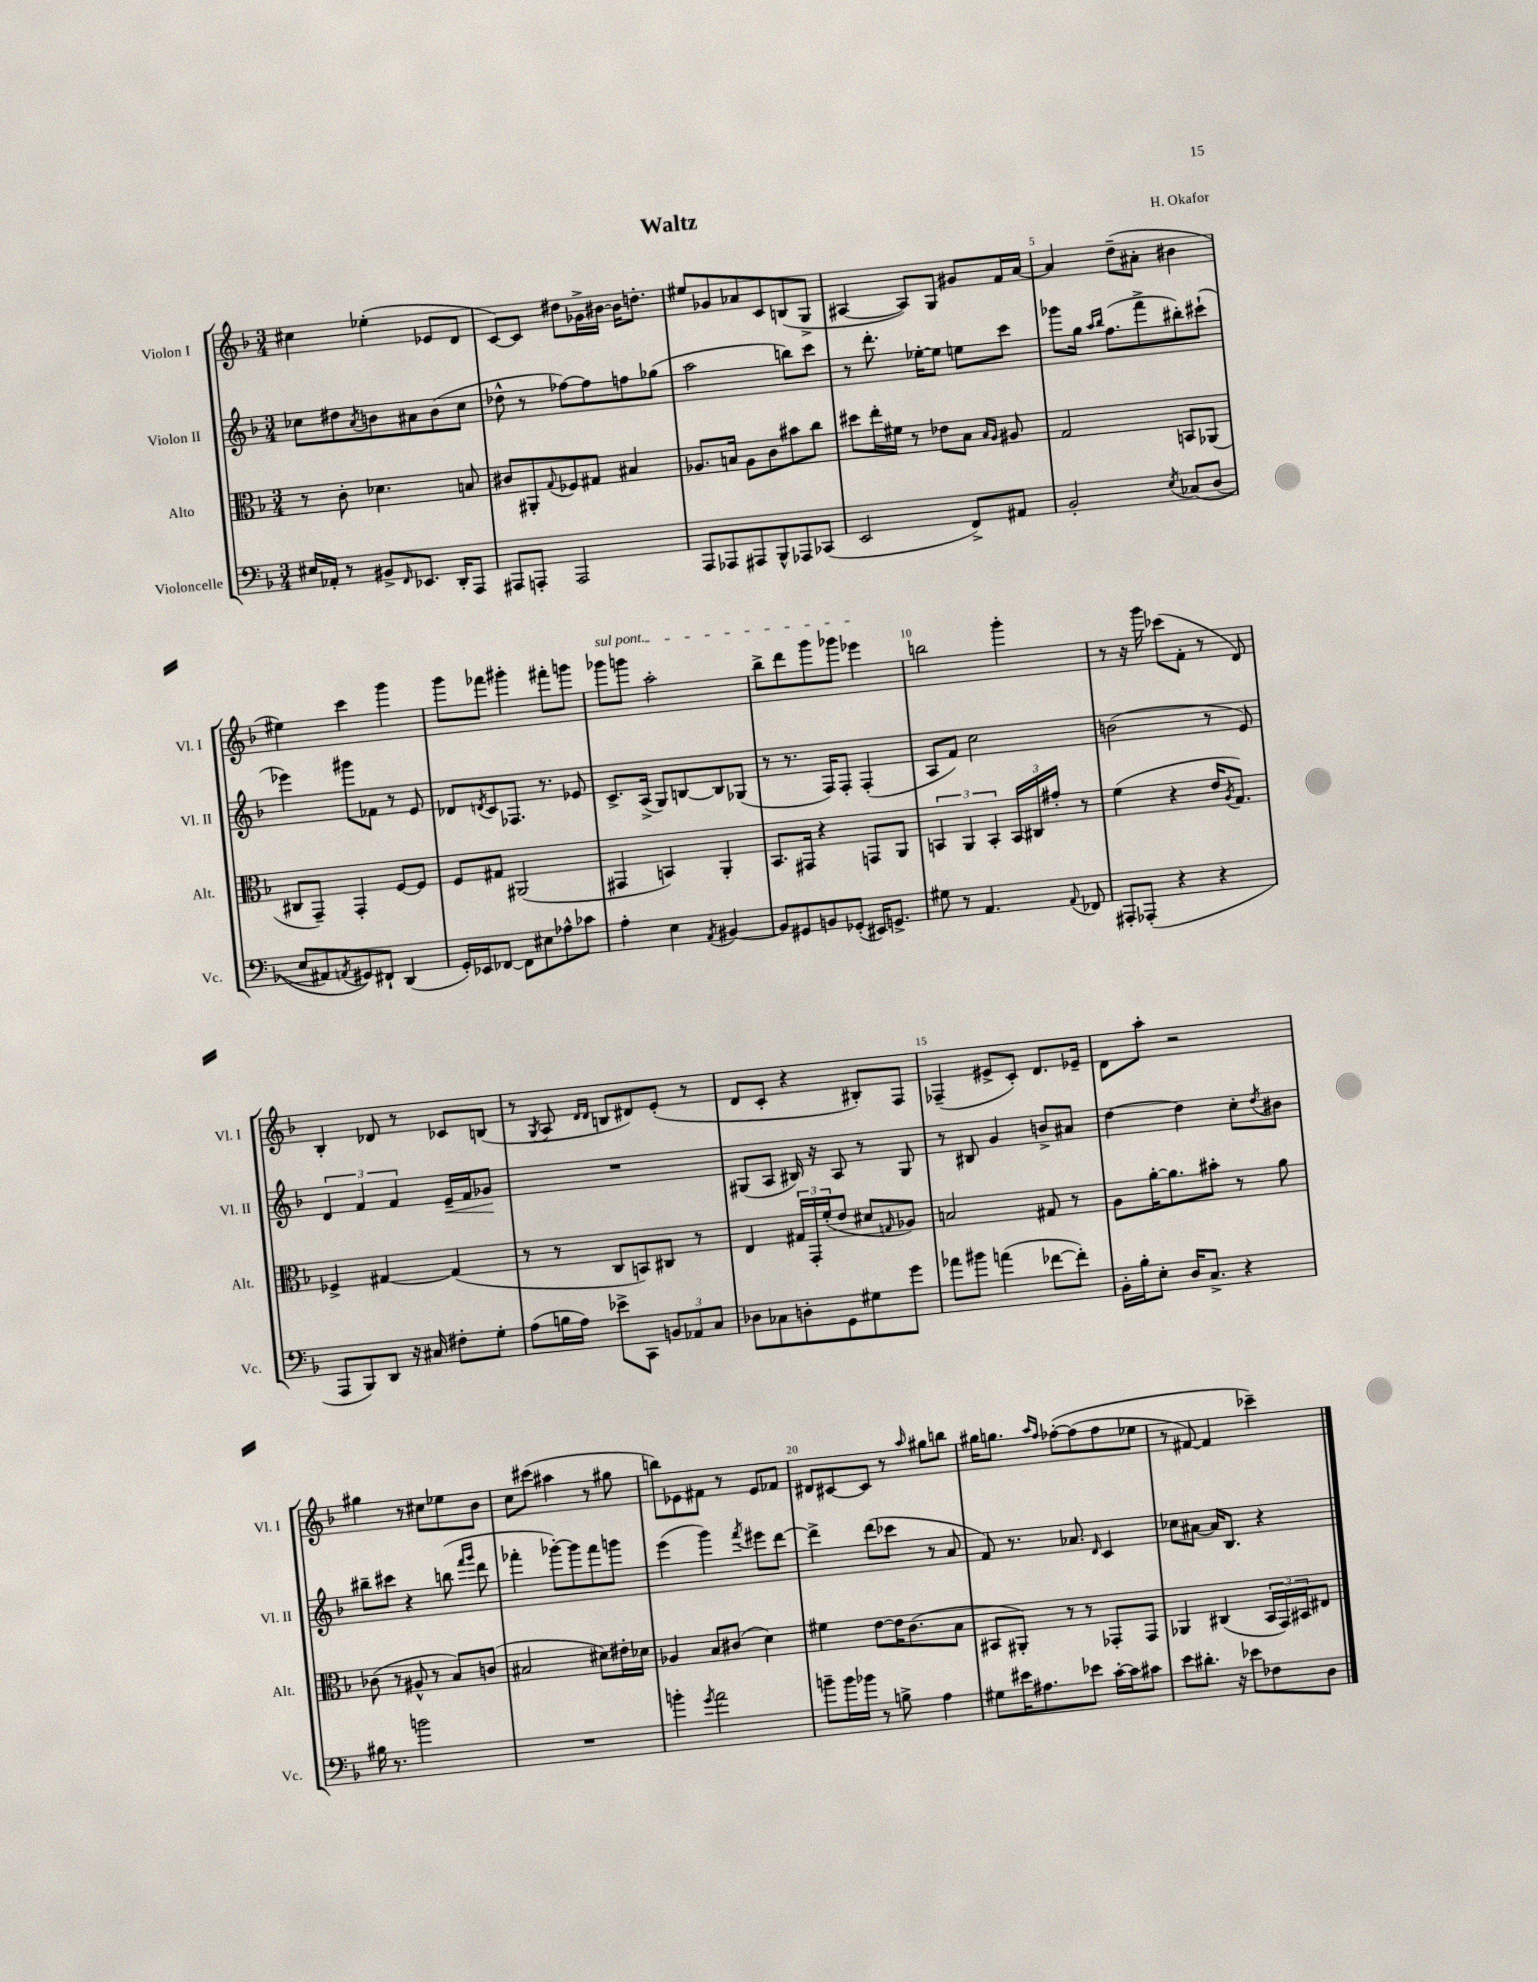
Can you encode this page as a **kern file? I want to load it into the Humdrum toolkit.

**kern	**kern	**kern	**dynam	**kern
*part4	*part3	*part2	*part2	*part1
*staff4	*staff3	*staff2	*staff2	*staff1
*I"Violoncelle	*I"Alto	*I"Violon II	*	*I"Violon I
*I'Vc.	*I'Alt.	*I'Vl. II	*	*I'Vl. I
*clefF4	*clefC3	*clefG2	*	*clefG2
*k[b-]	*k[b-]	*k[b-]	*	*k[b-]
*M3/4	*M3/4	*M3/4	*	*M3/4
=1	=1	=1	=1	=1
16E#X/LL	8r	8cc-X\L	.	4cc#X\
16AA-X'/JJ	.	.	.	.
8r	8c'\	8dd#X\	.	.
.	.	8qa/	.	.
8BB#X^/L	4.d-X\	8bn\	.	(4ee-X'\
16qqFF/	.	.	.	.
8.EE-X/J	.	8a#X\	.	.
.	.	(8b\	.	8e-X/L
16DD'/KL	.	.	.	.
8AAA/J	8Bn/	8cc-\J	.	8d/J
=2	=2	=2	=2	=2
8AAA#X/L	8c#X/L	8dd-X^^\	.	[8c/L)
8AAAn'/J	8AA#X'/	8r	.	8c/J]
.	8qqG/	.	.	.
2AAA/	8F-X/	[8ff-X\L)	.	8dd#X\L
.	8G#X/J	8ff-\]	.	16g-X^\L
.	.	.	.	[16b#X\JJ
.	4B#X/	8ffn\	.	16b#\KL]
.	.	.	.	8.ddn'\J
.	.	(8gg-X\J	.	.
=3	=3	=3	=3	=3
8AAA/L	8.A-X/L	2aa\	.	8ee#X/L
8AAA-X/	.	.	.	8g-X/
.	16Bn/Jk	.	.	.
8AAA#X/	8A-\L	.	.	8a-X/
8BBB-^^/	8c\	.	.	8c/
8AAA-X/	8b#X\	8bbn\L)	.	(8Bn/
(8CC-X/J	8cc\J	8ccc\J	.	8G^/J
=4	=4	=4	=4	=4
2EE/	8dd#X\L	8r	.	[4A#X/
.	16ee'\L	8.ddd'\	.	.
.	16f#X\JJ	.	.	.
.	8r	.	.	8A#/L])
.	.	[16ee-X'\KL	.	.
.	8e-X\L	8ee-\J]	.	8G/J
8FF^/L)	8B-\J	8een\L	.	8g#X/L
.	16qqB-/LL	.	.	.
.	16qqA/JJ	.	.	.
8AA#X/J	8A#X/	8ccc\J	.	16f/L
.	.	.	.	[16a/JJ
=5	=5	=5	=5	=5
2BB-'/	2G/	8ggg-X\L	.	4a/]
.	.	16gg\Jk	.	.
.	.	16qqaa/LL	.	.
.	.	16qqbb-/JJ	.	.
.	.	(8.ff\L	.	.
.	.	.	.	(8dd~\L
.	.	8fff^\	.	8a#X'\J
8qE/	.	.	.	.
(8C-X/L	8BBn/L	8bb#X'\)	.	4b#X\
(8D/J	(8AA-X/J	(8ccc#X`\J	.	.
!!LO:LB:g=z
=6	=6	=6	=6	=6
8E/L	8C#X/L	4eee-X\)	.	4ee#X\)
8AA#X/)	8GG~/J)	.	.	.
8qAAn/	.	.	.	.
8GG#X/)	4GG'/	8ggg#X\L	.	4ccc\
8FF#X`/J	.	8f-X\J	.	.
(4DD/	[8F/L	8r	.	4ggg\
.	8F/J]	8e/	.	.
=7	=7	=7	=7	=7
16GG'/LL)	8F/L	8d-X/L	.	8ggg\L
16EE-X/J	.	.	.	.
.	.	8qdn/	.	.
[8FF-X/J	8G#X/J	8c/	.	8fff-X\J
8FF-\L]	(2AA#X/	8.F-X/J	.	4ggg#X'\
8E#X\	.	.	.	.
.	.	8.r	.	.
8A-X^^\	.	.	.	8fff#X'\L
8c-X\J	.	8e-X/	.	8gggn\J
=8	=8	=8	=8	=8
!	!	!	!	!LO:TX:a:i:t=sul pont.
4A'\	4GG#X/	8.c^/L	.	8ggg-X\L
.	.	.	.	8gggn\J
.	.	(16A^/Jk	.	.
4E\	4BBn/)	8G/L)	.	2aa'\
.	.	[8Bn/	.	.
8qAA/	.	.	.	.
[4BB#X/	4AA'/	8B/]	.	.
.	.	(8G-X/J	.	.
=9	=9	=9	=9	=9
8BB#/L]	8.BB-/L	8r	.	8bb-^\L
8GG#X/	.	8.r	.	8ddd\
.	16GG#X/Jk	.	.	.
8BBn/	4r	.	.	8ggg\
.	.	16F/KL)	.	.
(8GG-X'/J	.	8F'/J	.	8ggg-X\J
16EE#X/KL)	8GGn/L	(4F'/	.	4eee-X\
8.GGn^/J	.	.	.	.
.	8AA/J	.	.	.
=10	=10	=10	=10	=10
8G#X\	6BBn/	8A/L	.	2bbn\
8r	.	8f/J)	.	.
.	6AA/	.	.	.
4.AA/	.	2cc\	.	.
.	6BB'/	.	.	.
.	24BB/LL	.	.	4ggg'\
.	24C#X/	.	.	.
.	24g#X'/JJ	.	.	.
8qqAA/	.	.	.	.
8FF-X/	8r	.	.	.
=11	=11	=11	=11	=11
8AAA#X'/L	(4f\	(2bn\	.	8r
(8AAA-X'/J	.	.	.	16r
.	.	.	.	16ggg\
4r	4r	.	.	(8ccc-X\L
.	.	.	.	8f'\J
4r	16e/KL	8r	.	8r
.	8qA/	.	.	.
.	8.G/J)	.	.	.
.	.	8e/)	.	8d/)
!!LO:LB:g=z
=12	=12	=12	=12	=12
8AAA/L	4F-X^/	6d/	.	4B-'/
8BBB-/)	.	.	.	.
.	.	6f/	.	.
8DD/J	[4G#X/	.	.	8d-X/
.	.	6f/	.	.
16r	.	.	.	8r
16C#X/	.	.	.	.
!	!	!	!LO:HP:b	!
8F#X'\L	(4G#/]	16e~/LL	<	8c-X/L
.	.	16f/J	.	.
8G'\J	.	8g-X/J	.	(8Bn/J
.	.	.	[	.
=13	=13	=13	=13	=13
(8A\L	8r	2.r	.	8r
.	.	.	.	8qG/
16Bn\L	8r	.	.	8A/
16A\JJ)	.	.	.	.
.	.	.	.	16qqd/LL
.	.	.	.	16qqd/JJ
8e-X^\L	8C/L	.	.	8Bn/L
8CC\J	8BBn/)	.	.	8d#X/)
12BBn/L	8C#X/J	.	.	(8e'/J
12AA-X/	.	.	.	.
.	8r	.	.	8r
12C/J	.	.	.	.
=14	=14	=14	=14	=14
8D-X\L	4E/	(8G#X/L	.	8d/L
8C-X\	.	8A/J	.	8c'/J
8Dn'\	24G#X/LL	16B#X/)	.	4r
.	24GG'/	.	.	.
.	.	16r	.	.
.	(24f'/J	.	.	.
8GG\	8e/J	8A/	.	.
8G#X\	8d#X/L	8r	.	8B#X'/L)
.	16qqGn/	.	.	.
8g\J	8A-X/J)	8G#/	.	8F/J
=15	=15	=15	=15	=15
8a-X\L	2Bn/	8r	.	(4F-X~/
8b#X\J	.	8B#X/	.	.
(4an\	.	4g/	.	8e#X^/L
.	.	.	.	8c'/J)
[8f-X\L	8G#X/	8bn^/L	.	8.d/L
8f-'\J])	8r	8a#X/J	.	.
.	.	.	.	16e-X~/Jk
=16	=16	=16	=16	=16
16BB-'\LL	8A\L	[4dd\	.	8d\L
16B-'\J	.	.	.	.
8E'\J	[16a'\K	.	.	8aa'\J
.	8.a\]	.	.	.
16D/KL	.	4dd\]	.	2r
8.C^/J	.	.	.	.
.	8b#X'\J	.	.	.
4r	8r	8cc'\L	.	.
.	.	8qdd/	.	.
.	8a\	8b#X\J	.	.
!!LO:LB:g=z
=17	=17	=17	=17	=17
16B#X\	(8c-X\	8bb#X~\L	.	4gg#X\
8.r	.	.	.	.
.	8r	8ccc#X\J	.	.
2bn\	8A#X^^/	4r	.	8r
.	8r	.	.	8cc#X\L
.	8B-/L)	(8bbn\	.	8ee-X\
.	.	16qqfff/LL	.	.
.	.	16qqggg/JJ	.	.
.	(8cn/J	8ddd\	.	8b-\J
=18	=18	=18	=18	=18
2.r	2B#X/	4fff-X'\	.	8cc\L
.	.	.	.	(8ccc#X\J
.	.	[8ggg-X'\L)	.	4aa#X\
.	.	8ggg-\]	.	.
.	8d#X\L)	8fff-\	.	8r
.	16e#X'\L	8gggn\J	.	8gg#X\
.	16d-X\JJ	.	.	.
=19	=19	=19	=19	=19
4bn'\	4A-X/	(4eee\	.	8bbn\L)
.	.	.	.	8e-X\
8qg/	.	.	.	.
2a\	8B-/L	4ggg\)	.	8f#X\J
.	(8c#X/J	.	.	8r
.	.	8qfff/	.	.
.	4d\)	8eee#X\L	.	8e-/L
.	.	[8ddd\J	.	8f-X/J
=20	=20	=20	=20	=20
8bn~\L	4f#X\	4ddd^\]	.	8d#X/L
16b\L	.	.	.	[8c#X/
16b-X\JJ	.	.	.	.
8r	[8e\L	(8ddd\L	.	8c#/J]
8Bn^\	16e\K]	8ccc-X\J	.	8r
.	(8.c\	.	.	.
.	.	.	.	16qqaa/
4A\	.	8r	.	8gg#X\L
.	8B-\J	8a/	.	8bbn\J
=21	=21	=21	=21	=21
8G#X\L	8BB#X/L	8f/)	.	16gg#X\KL
.	.	.	.	8.ggn\J
16e#X\K	8AA#X'/J)	8.r	.	.
8.A#X\	.	.	.	.
.	.	.	.	16qqaa/LL
.	.	.	.	16qqff/JJ
.	8r	.	.	([8ff-X'\L
.	.	8.a-X/	.	.
8e-X\J	8r	.	.	(8ff-\]
.	.	16qqd/	.	.
[16c'\LL	8GG-X'/L	4c/	.	8ff-\
16c\J]	.	.	.	.
8c#X\J	8GG-/J	.	.	8ee-X\J
=22	=22	=22	=22	=22
8e\L	4AA-X/	8cc-X\L	.	8r
8.d#X'\J	.	[8a#X\J	.	[8f#X/)
.	(4C#X/	16a#/KL]	.	4f#/]
16r	.	8.B-/J	.	.
8e-X\L	.	.	.	.
8F-X\	24BB-/LL	4r	.	4ccc-X~\)
.	24GG/)	.	.	.
.	24BB#X/J	.	.	.
8D\J	8E#X/J	.	.	.
==	==	==	==	==
*-	*-	*-	*-	*-
